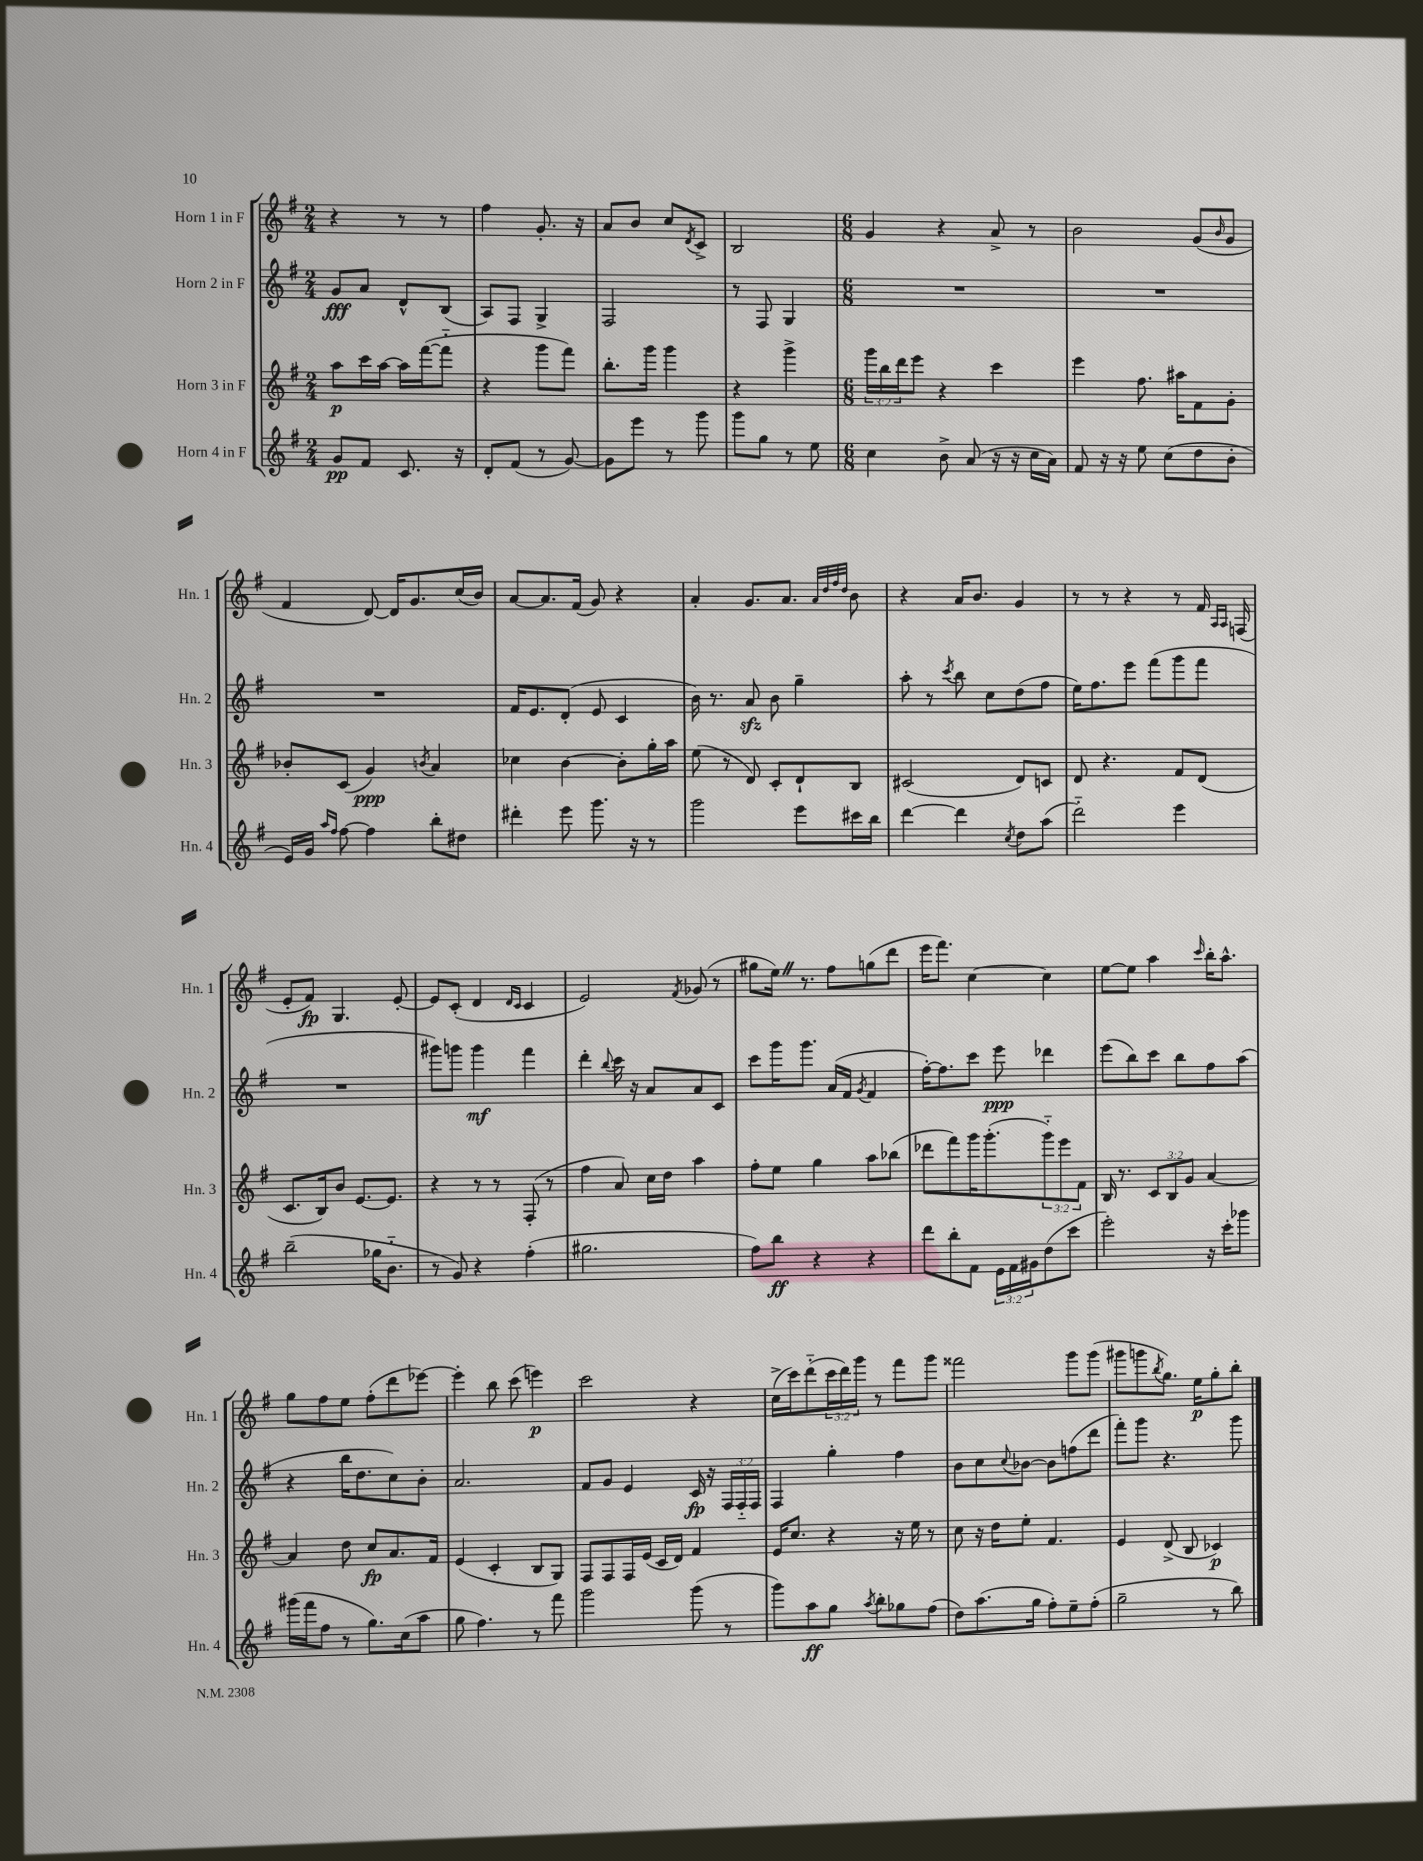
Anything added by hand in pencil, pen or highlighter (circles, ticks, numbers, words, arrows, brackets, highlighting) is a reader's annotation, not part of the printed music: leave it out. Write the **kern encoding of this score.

**kern	**kern	**kern	**kern
*staff4	*staff3	*staff2	*staff1
*clefG2	*clefG2	*clefG2	*clefG2
*k[f#]	*k[f#]	*k[f#]	*k[f#]
*M2/4	*M2/4	*M2/4	*M2/4
8g/L	8aa\L	8g/L	4r
8f#/J	16ccc\L	8a/J	.
.	[16aa\JJ	.	.
8.c/	16aa\]LL	8d^^/L	8r
.	([16fff#\J	.	.
.	8fff#'~\]J	(8B/J	8r
16r	.	.	.
=	=	=	=
8d'/L	4r	8A/L)	4ff#\
(8f#/J	.	8F#/J	.
8r	8ggg\L	4G^/	8.g'/
[8g/)	8fff#\J)	.	.
.	.	.	16r
=	=	=	=
8g\]L	8.bb'\L	2F#/	8a/L
8eee\J	.	.	8b/J
.	16ggg\Jk	.	.
8r	4ggg\	.	8cc/L
.	.	.	8qd/
8ggg\	.	.	8c^/J
=	=	=	=
8ggg\L	4r	8r	2B/
8gg\J	.	8F#/	.
8r	4ggg^\	4G/	.
8ee\	.	.	.
=	=	=	=
*M6/8	*M6/8	*M6/8	*M6/8
4cc\	24ggg\LL	2.r	4g/
.	24bb\	.	.
.	24ddd\J	.	.
.	8eee\J	.	.
8b^\	4r	.	4r
(8a/	.	.	.
16r	4ccc\	.	8a^/
16r	.	.	.
16cc\LL	.	.	8r
16a\JJ)	.	.	.
=	=	=	=
8f#/	4eee\	2.r	2b\
16r	.	.	.
16r	.	.	.
8ee\	8.ff#\	.	.
(8cc\L	.	.	.
.	16aa#\LK	.	.
8dd\	8f#\	.	(8g/L
.	.	.	16qqb/
8b'\J	8g'\J	.	8g/J
=	=	=	=
16e/LL)	8b-'/L	2.r	4f#/
16g/JJ	.	.	.
16qqaa/LL	.	.	.
16qqff#/JJ	.	.	.
[8ff#\	(8c/J	.	.
4ff#\]	4g/)	.	[8d/)
.	.	.	16d/]LK
.	.	.	8.g/
.	8qb/	.	.
8bb'\L	4a/	.	.
8dd#\J	.	.	(16cc/L
.	.	.	16b/JJ)
=	=	=	=
4ddd#'\	4cc-\	16f#/LK	[8a/L
.	.	8.e/	.
.	.	.	8.a/]
8eee\	[4b\	(8d'/J	.
.	.	.	(16f#/Jk
8.ggg\	.	8e/	8g/)
.	8b'\]L	4c/	4r
16r	.	.	.
8r	16gg'\L	.	.
.	16aa\JJ	.	.
=	=	=	=
2ggg\	(8ee\	16b\)	4a'/
.	.	8.r	.
.	8r	.	.
.	8d/)	8a/	8.g/L
.	8c'/L	8b\	.
.	.	.	8.a/J
8eee\L	8d`/	4gg~\	.
.	.	.	32qqa/LLL
.	.	.	32qqdd/
.	.	.	32qqff#/
.	.	.	32qqdd/JJJ
16ccc#\L	8B/J	.	8b\
16bb\JJ	.	.	.
=	=	=	=
[4ddd\	(2c#/	8aa'\	4r
.	.	8r	.
.	.	8qccc/	.
4ddd\]	.	8bb\	16a/LK
.	.	.	8.b/J
.	.	8cc\L	.
8qcc/	.	.	.
8dd\L	8d/L)	(8dd\	4g/
(8aa\J	8c/J	8ff#\J	.
=	=	=	=
2ddd'~\)	8d/	16ee\LK)	8r
.	.	8.ff#\	.
.	4.r	.	8r
.	.	8eee\J	4r
.	.	(8fff#\L	.
4eee\	8f#/L	8ggg\	8r
.	(8d/J	8fff#\J	16f#/
.	.	.	16qqA/LL
.	.	.	16qqA/JJ
.	.	.	(16F/
=	=	=	=
(2bb~\	8.c/L	2.r	8e'/L
.	.	.	8f#/J)
.	16B/k)	.	.
.	8b/J	.	4.G/
.	[8.e/L	.	.
16gg-\LK	.	.	.
8.b'~\J	8.e/]J	.	.
.	.	.	[8e'/
=	=	=	=
8r	4r	8ggg#\L)	8e/]L
8g/)	.	8ggg\J	(8c'/J
4r	8r	4ggg\	4d/
.	8r	.	.
.	.	.	16qqd/LL
.	.	.	16qqc/JJ
(4ff#'\	(8F#'/	4fff#\	4c/
.	8r	.	.
=	=	=	=
2.gg#\	4ff#\	4ddd'\	2e/)
.	.	8qqbb/	.
.	8a/)	16ccc\	.
.	.	16r	.
.	16cc\LL	8a/L	.
.	16dd\JJ	.	.
.	.	.	8qf#/
.	4aa\	8a/	(8g-/
.	.	8c/J	8r
=	=	=	=
8ff#\L)	8ff#'\L	8ccc\L	8gg#\L
8bb\J	8ee\J	16ggg\K	16ee\Jk)
.	.	8.ggg\J	8.r
4r	4gg\	.	.
.	.	(16a/LL	8ff#\L
.	.	16f#/JJ	.
.	.	8qg/	.
4r	8aa\L	4f#/	(8gg\
.	(8bb-\J	.	8ddd\J
=	=	=	=
8ddd\L	8ddd-\L	[16ff#'\LK)	16eee\LK
.	.	8.ff#\]	8.fff#\J)
8bb'\	8fff#\)	.	.
8f#\J	16ggg\K	8ccc\J	[4cc\
.	(8.ggg'\	.	.
24e\LL	.	8eee\	.
24f#\	.	.	.
24g#\J	.	.	.
(8dd\	12ggg'~\)	4ddd-\	4cc\]
.	12eee\	.	.
8ccc\J	.	.	.
.	12f#\J	.	.
=	=	=	=
2eee'\)	16B/	(8eee\L	[8ee\L
.	8.r	.	.
.	.	8bb\)	8ee\]J
.	12c/L	8ccc\J	4aa\
.	12B/	.	.
.	.	8bb\L	.
.	12g/J	.	.
.	.	.	16qqccc/
16r	[4a/	8ff#\	16bb'\LK
16ccc'\LK	.	.	8.aa^^\J
8ggg-\J	.	(8aa\J	.
=	=	=	=
(16ggg#\LL	4a/]	4r	8gg\L
16fff#\J	.	.	.
8ff#\J	.	.	8ff#\
8r	8dd\	16bb\LK	8ee\J
.	.	8.dd\	.
8.gg\L)	8cc/L	.	(8ff#'\L
.	8.a/	8cc\)	8ddd\
(16cc\k	.	.	.
8aa\J	.	8b'\J	[8eee-\J)
.	16f#/Jk	.	.
=	=	=	=
8gg\	(4e/	2.a/	4eee-'\]
4.ff#\)	.	.	.
.	4c'/	.	8bb\
.	.	.	(8ccc\
8r	8B/L	.	4eee\)
8fff#\	8G/J)	.	.
=	=	=	=
2ggg\	8F#/L	8f#/L	2ccc\
.	8F#/	8g/J	.
.	16F#/L	4e/	.
.	(16e/JJ	.	.
.	16c/LL	.	.
.	16d/JJ)	.	.
(8ggg\	4f#/	16c/	4r
.	.	16r	.
8r	.	24F#/LL	.
.	.	24F#'~/	.
.	.	24F#/JJ	.
=	=	=	=
8ggg\L)	16e/LK	4F#/	(16cc^\LL
.	8.cc/J	.	16ccc\J)
8aa\	.	.	(8ddd'~\
8gg\J	4r	4gg'\	24ccc\L
.	.	.	24ddd\)
.	.	.	24ggg\JJ
8qaa/	.	.	.
8bb'\L	.	.	8r
8gg-\	16r	4ff#\	8fff#\L
.	16ee\	.	.
(8ff#\J	8r	.	8ggg\J
=	=	=	=
8dd\L)	8cc\	8b\L	2fff##\
(8.aa\	16r	8cc\	.
.	16dd\LK	.	.
.	.	8qqcc/	.
.	8ee'\J	[8b-\J	.
16gg\Jk	.	.	.
8ff#'\L)	4.f#/	8b-\]L	.
8ee~\	.	(8ff\	8ggg\L
(8ff#'\J	.	8ddd\J	(8ggg\J
=	=	=	=
2gg~\	4e/	8fff#'\L)	8ggg#\L
.	.	8ggg\J	8ggg\
.	.	.	8qbb/
.	(8d^/	4.r	8.gg\J)
.	8B/	.	.
.	.	.	16ee\LK
8r	4c-/)	.	8gg'\
8bb\)	.	8ggg\	8bb'\J
==	==	==	==
*-	*-	*-	*-
